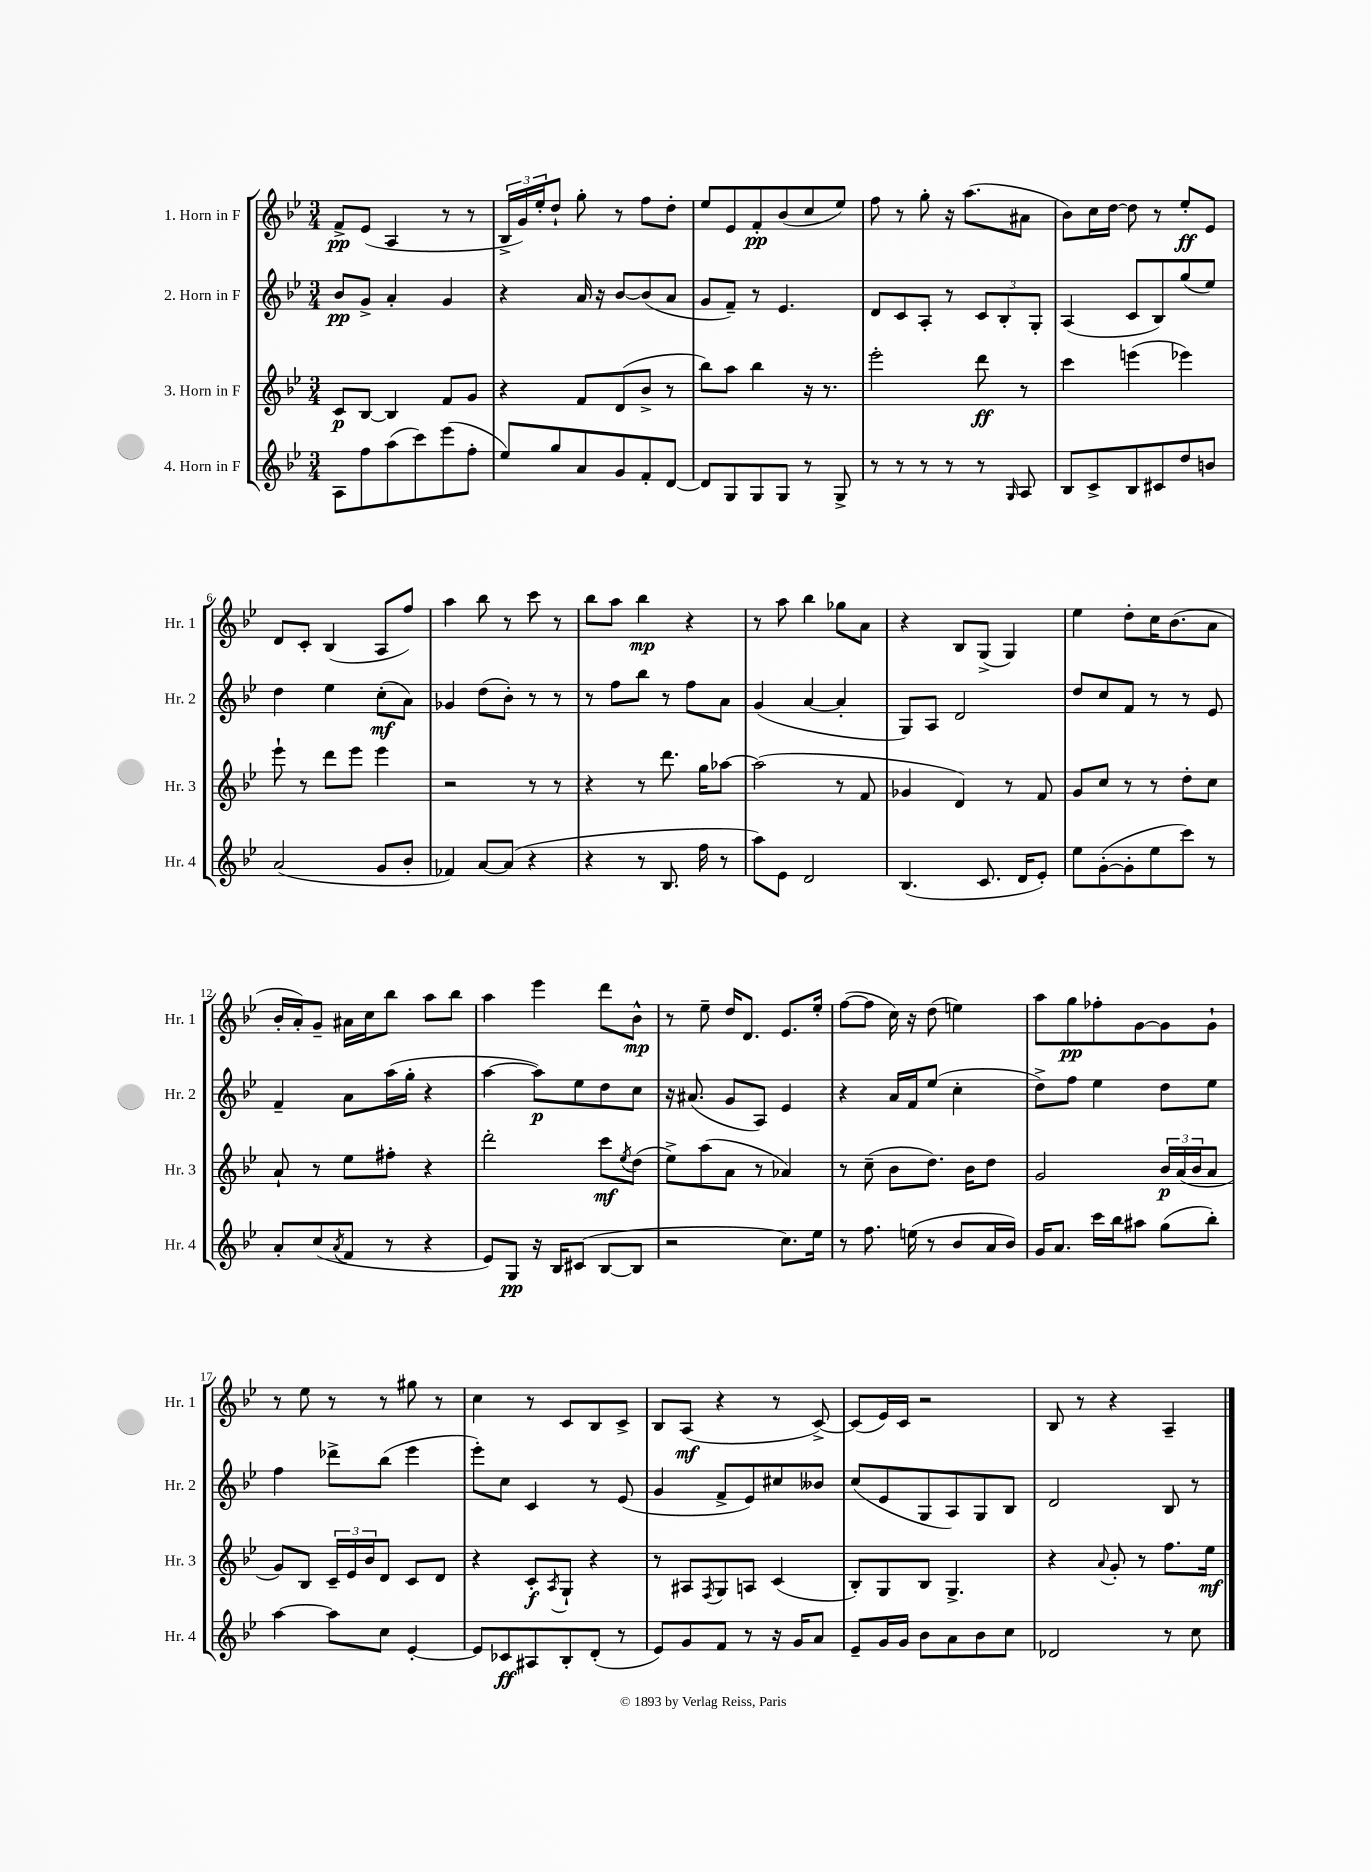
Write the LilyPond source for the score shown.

<<
\new StaffGroup <<
\new Staff = "s0" \with { instrumentName = "1. Horn in F" shortInstrumentName = "Hr. 1" } {
    \clef treble \key bes \major \numericTimeSignature \time 3/4
    f'8->\pp ees'8( a4 r8 r8 |
    \tuplet 3/2 { bes16-> g'16) ees''16-. } d''8-! g''8-. r8 f''8 d''8-. |
    ees''8 ees'8 f'8-.\pp bes'8( c''8 ees''8) |
    f''8 r8 g''8-. r16 a''8.( ais'8 |
    bes'8) c''16 d''16~ d''8 r8 ees''8-.\ff ees'8 |
    d'8 c'8-. bes4( a8 f''8) |
    a''4 bes''8 r8 c'''8 r8 |
    bes''8 a''8 bes''4\mp r4 |
    r8 a''8 bes''4 ges''8 a'8 |
    r4 bes8 g8->( g4) |
    ees''4 d''8-. c''16 bes'8.( a'8 |
    bes'16-. a'16-.) g'8-- ais'16 c''16 bes''8 a''8 bes''8 |
    a''4 ees'''4 d'''8 bes'8-^\mp |
    r8 ees''8-- d''16 d'8. ees'8. ees''16-. |
    f''8~( f''8 c''16) r16 d''8( e''4) |
    a''8 g''8\pp fes''8-. g'8~ g'8 g'8-! |
    r8 ees''8 r8 r8 gis''8 r8 |
    c''4 r8 c'8 bes8 c'8-> |
    bes8 a8\mf( r4 r8 c'8~->) |
    c'8( ees'16) c'16 r2 |
    bes8 r8 r4 a4-- \bar "|." |
}
\new Staff = "s1" \with { instrumentName = "2. Horn in F" shortInstrumentName = "Hr. 2" } {
    \clef treble \key bes \major \numericTimeSignature \time 3/4
    bes'8\pp g'8-> a'4-. g'4 |
    r4 a'16 r16 bes'8~ bes'8( a'8 |
    g'8 f'8--) r8 ees'4. |
    d'8 c'8 a8-. r8 \tuplet 3/2 { c'8 bes8-. g8-. } |
    a4( c'8 bes8) g''8( ees''8) |
    d''4 ees''4 c''8-.\mf( a'8) |
    ges'4 d''8( bes'8-.) r8 r8 |
    r8 f''8 bes''8 r8 f''8 a'8 |
    g'4( a'4~ a'4-. |
    g8) a8 d'2 |
    d''8 c''8 f'8 r8 r8 ees'8 |
    f'4-- a'8 a''16( g''16-. r4 |
    a''4~ a''8\p) ees''8 d''8 c''8 |
    r16 ais'8.( g'8 a8) ees'4 |
    r4 a'16 f'16 ees''8( c''4-. |
    d''8->) f''8 ees''4 d''8 ees''8 |
    f''4 des'''8-> bes''8( ees'''4 |
    ees'''8-.) c''8 c'4 r8 ees'8( |
    g'4 f'8-> ees'8) cis''8 beses'8 |
    c''8( ees'8 g8 a8) g8 bes8 |
    d'2 bes8 r8 \bar "|." |
}
\new Staff = "s2" \with { instrumentName = "3. Horn in F" shortInstrumentName = "Hr. 3" } {
    \clef treble \key bes \major \numericTimeSignature \time 3/4
    c'8\p bes8~ bes4 f'8 g'8 |
    r4 f'8 d'8( bes'8-> r8 |
    bes''8) a''8 bes''4 r16 r8. |
    ees'''2-. d'''8\ff r8 |
    c'''4 e'''4( ees'''4) |
    ees'''8-! r8 d'''8 ees'''8 ees'''4 |
    r2 r8 r8 |
    r4 r8 d'''8. g''16 aes''8~ |
    aes''2( r8 f'8 |
    ges'4 d'4) r8 f'8 |
    g'8 c''8 r8 r8 d''8-. c''8 |
    a'8-! r8 ees''8 fis''8-. r4 |
    d'''2-. c'''8\mf \acciaccatura { ees''8 } d''8( |
    ees''8->) a''8( a'8 r8 aes'4) |
    r8 c''8--( bes'8 d''8.) bes'16 d''8 |
    g'2 \tuplet 3/2 { bes'16\p a'16( bes'16 } a'8 |
    g'8) bes8 \tuplet 3/2 { c'16-- ees'16 bes'16 } d'8 c'8 d'8 |
    r4 c'8-.\f \acciaccatura { a8 } g8-! r4 |
    r8 ais8 \acciaccatura { f8 } g8 a8 c'4( |
    bes8-.) g8 bes8 g4.-> |
    r4 \appoggiatura { a'8 } g'8-. r8 f''8. ees''16\mf \bar "|." |
}
\new Staff = "s3" \with { instrumentName = "4. Horn in F" shortInstrumentName = "Hr. 4" } {
    \clef treble \key bes \major \numericTimeSignature \time 3/4
    a8 f''8 a''8( c'''8) ees'''8( f''8-. |
    ees''8) g''8 a'8 g'8 f'8-. d'8~ |
    d'8 g8 g8 g8 r8 g8-> |
    r8 r8 r8 r8 r8 \grace { g16 } a8 |
    bes8 c'8-> bes8 cis'8 d''8 b'8 |
    a'2( g'8 bes'8-. |
    fes'4) a'8~ a'8( r4 |
    r4 r8 bes8. f''16 r8 |
    a''8) ees'8 d'2 |
    bes4.( c'8. d'16 ees'8-.) |
    ees''8 g'8~-.( g'8-. ees''8 c'''8) r8 |
    a'8-. c''8( \acciaccatura { a'8 } f'8 r8 r4 |
    ees'8) g8\pp r16 bes16 cis'8( bes8~ bes8 |
    r2 c''8.) ees''16 |
    r8 f''8. e''16( r8 bes'8 a'16 bes'16) |
    g'16 a'8. c'''16 bes''16 ais''8 g''8( bes''8-.) |
    a''4~ a''8 c''8 ees'4~-. |
    ees'8 ces'8\ff ais8 bes8-. d'8-.( r8 |
    ees'8) g'8 f'8 r8 r16 g'16 a'8 |
    ees'8-- g'16 g'16 bes'8 a'8 bes'8 c''8 |
    des'2 r8 c''8 \bar "|." |
}
>>
>>
